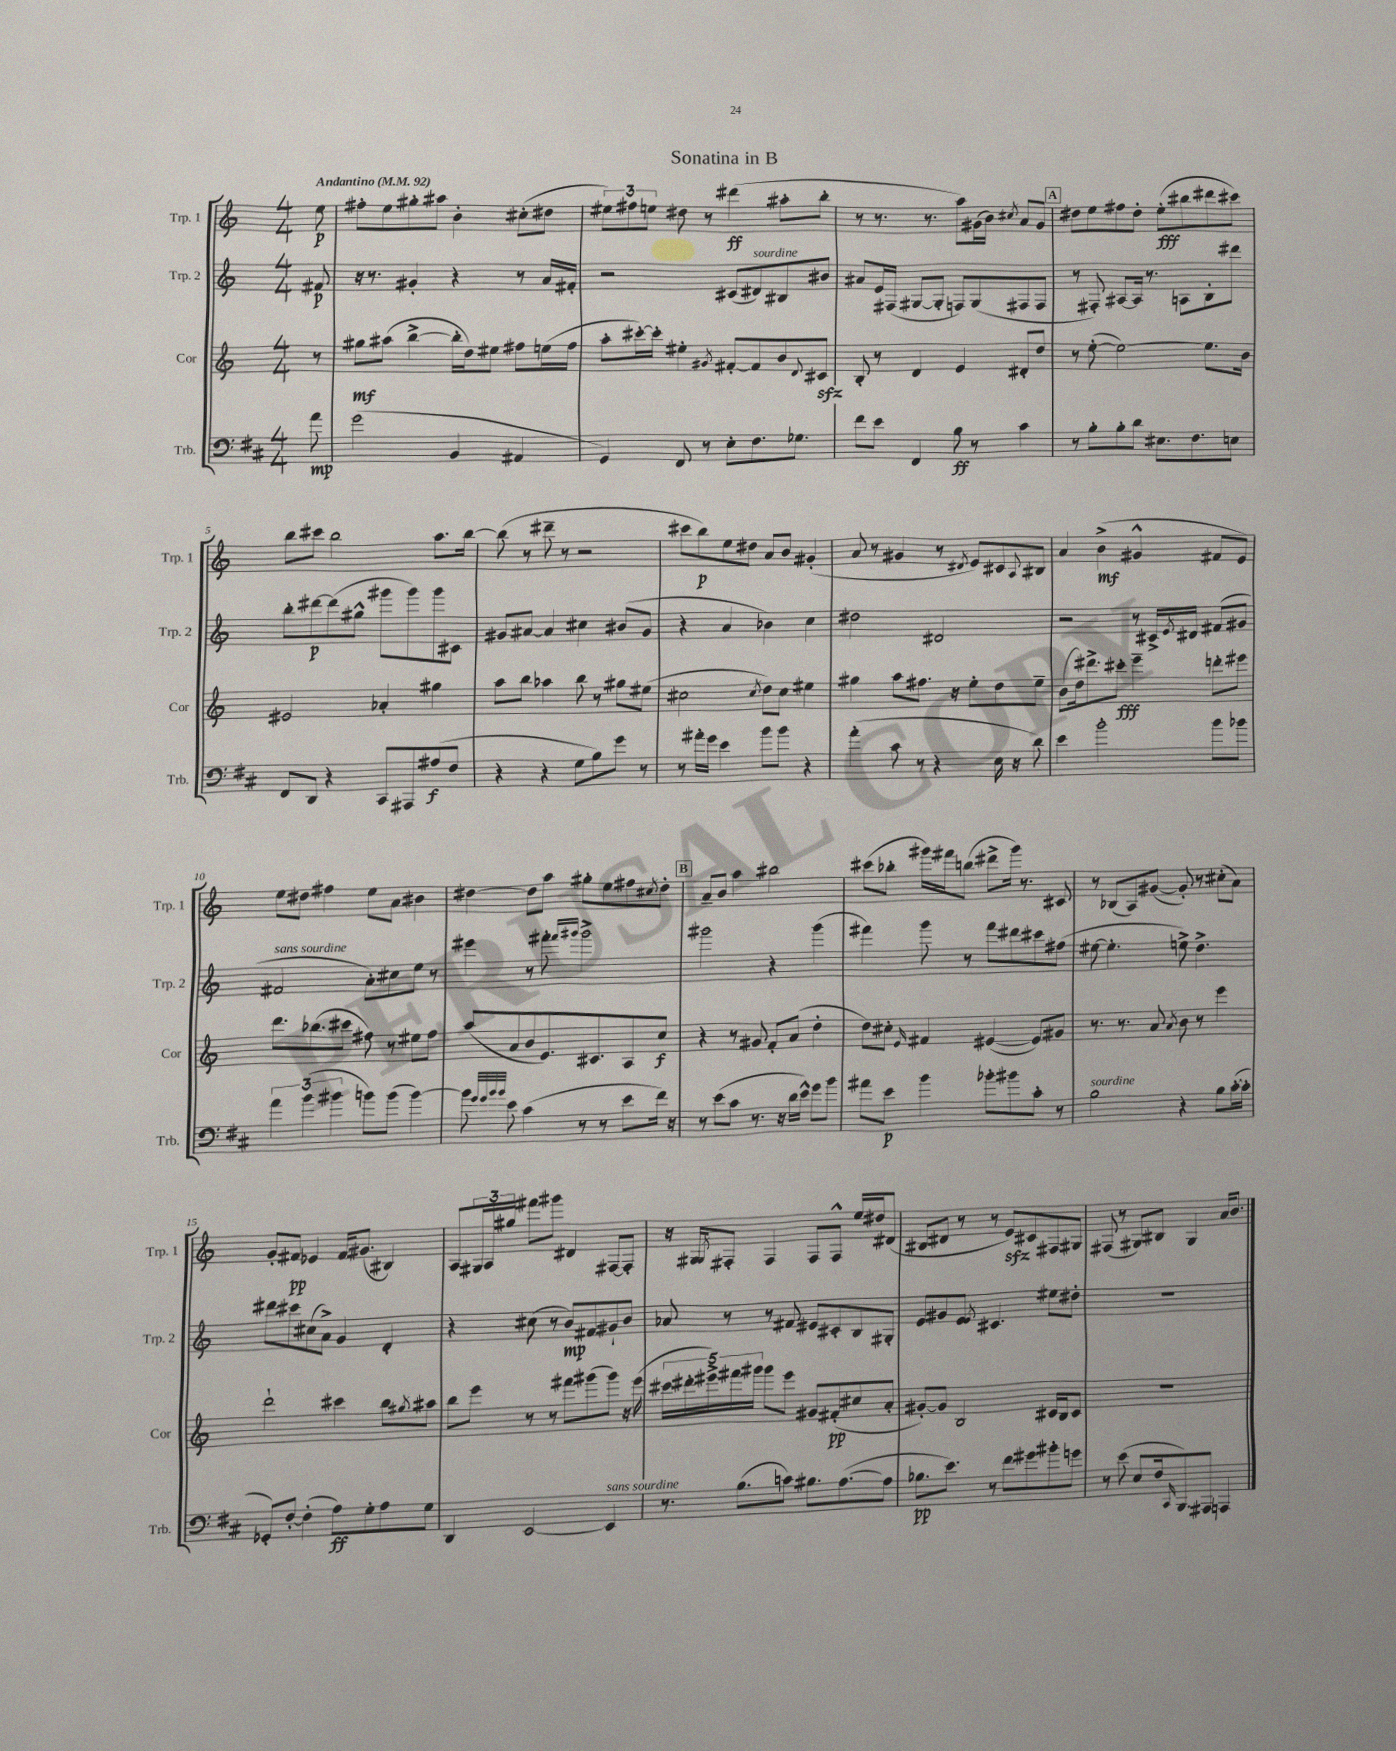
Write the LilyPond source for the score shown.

\header { title = "Sonatina in B" }
<<
\new StaffGroup <<
\new Staff = "s0" \with { instrumentName = "Trp. 1" shortInstrumentName = "Trp. 1" } {
    \clef treble \key c \major \numericTimeSignature \time 4/4 \partial 8 \tempo "Andantino" 4 = 92
    e''8\p |
    fis''8-. e''8 gis''8-. ais''8 b'4-. cis''8-.( dis''8 |
    \tuplet 3/2 { eis''8) fis''8 e''8 } dis''8 r8 dis'''4\ff( ais''8-. b''8-. |
    r8 r8. r8. a''8) gis'16( b'16) \acciaccatura { cis''8 } a'8 gis'8 |
    \mark \markup { \box "A" } dis''8 e''8 fis''8 dis''8-. e''8-.\fff( bis''8 dis'''8 cis'''8) |
    b''8 cis'''8 b''2 a''8. b''16~ |
    b''8( r8 dis'''8-- r8 r2 |
    cis'''8 b''8\p) e''8 dis''8 a'8 b'8 gis'4-.( |
    a'8 r8 gis'4 r8 \acciaccatura { dis'8 } e'8) cis'8 \appoggiatura { a8 } bis8 |
    a'4 b'4->\mf( gis'4-^ fis'8 e'8) |
    e''8 dis''8 fis''4 e''8 a'8 bis'4 |
    dis''4~ dis''8 a''8 gis''8-. e''8 fis''8 \acciaccatura { cis''8 } dis''8-. |
    \mark \markup { \box "B" } a'8-- b'8 a''4 bis''2 |
    cis'''8( bes''8-. gis'''16) fis'''16 b''8( dis'''8-> gis'''16) r8. cis'8 |
    r8 bes8( a8) gis'8~( gis'8-.) r8 cis''8-.( a'8) |
    g'8-. fis'8\pp ees'4 fis'16 gis'8.( bis4) |
    a8 \tuplet 3/2 { gis16 a16 gis''16 } fis'''8 gis'''8 dis'4 fis8~ fis8-. |
    r16 gis16 \acciaccatura { gis8 } fis8-. fis4 fis8 fis8-^ e''16 dis''16 dis'8( |
    bis8 dis'8 r8 r8 e'8\sfz) cis'8 fis8 gis8 |
    fis8( r8 gis8) bis8 gis4 a'16 b'8. \bar "|." |
}
\new Staff = "s1" \with { instrumentName = "Trp. 2" shortInstrumentName = "Trp. 2" } {
    \clef treble \key c \major \numericTimeSignature \time 4/4 \partial 8
    fis'8\p |
    r16 r8. gis'4-. r4 r8 a'16 fis'16-. |
    r2 cis'8( dis'8^\markup { \italic "sourdine" }) bis8 bis'8 |
    ais'8 e'16 fis16( gis8~ gis8-. f8) gis8( fis8 fis8 |
    \mark \markup { \box "A" } r8 fis8-.) ais8~ ais16 r8. a8 b8-. dis'''8 |
    b''8-. dis'''8~\p dis'''8( gis''8-^ gis'''8 gis'''8) gis'''8 cis'8 |
    gis'8 ais'8~ ais'4 cis''4 bis'8( gis'8 |
    r4 a'4 bes'4) c''4 |
    dis''2 dis'2 |
    r2 r8 cis'16-> \acciaccatura { e'8 } dis'16 fis'8( gis'8 |
    fis'2^\markup { \italic "sans sourdine" } a'8-.) cis''8 e''8 r8 |
    eis'''4 r8 fis'''8-. \grace { fis'''16 gis'''16 } gis'''2-> |
    \mark \markup { \box "B" } gis'''2 r4 gis'''4( |
    fis'''4) g'''8 r8 fis'''8 dis'''8 cis'''8 fis''8( |
    eis''8~ eis''4.-. e''8->) d''4.-> |
    dis'''8 cis'''8 cis''8( a'8->) g'4 d'4-. |
    r4 cis''8( r8 b'8\mp) fis'8 gis'8-! b'8 |
    aes'8 r8 r8 fis'8 eis'8 cis'8-. b8 gis8-. |
    e'8 gis'8 e'8 \acciaccatura { e'8 } cis'4. eis''8 dis''8-. |
    R1 \bar "|." |
}
\new Staff = "s2" \with { instrumentName = "Cor" shortInstrumentName = "Cor" } {
    \clef treble \key c \major \numericTimeSignature \time 4/4 \partial 8
    r8 |
    gis''8\mf ais''8( b''4~-> b''16-. d''16) eis''8 fis''8 e''16( fis''16 |
    a''8-. cis'''16~-.) cis'''16-. eis''4-. \acciaccatura { gis'8 } fis'8~-. fis'8 b'8 \appoggiatura { d'8 } cis'8\sfz |
    b8-. r8 d'4 e'4 dis'8-. d''8 |
    \mark \markup { \box "A" } r8 e''8~-.( e''2~) e''8. b'16 |
    eis'2 aes'4-. gis''4 |
    a''8 b''8 aes''4 b''8 r8 gis''8 eis''8( |
    cis''2 \acciaccatura { cis''8 } d''8) cis''8 eis''4 |
    gis''4 a''8 fis''8. r16 e''8-. d''8 e''8-- |
    b'8( d''16) dis'''8.-> cis'''8-.\fff e'''4-- d'''8-. eis'''8 |
    d'''8. bes''8.( cis'''8 fis''8) r8 eis''8 fis''8 |
    a''8( a'8 b'8 e'8.) cis'8. a8 c''8\f |
    \mark \markup { \box "B" } r4 r8 gis'8 f'8-. a'8( d''4-. |
    d''8) cis''8-. \grace { e'16 } fis'4 eis'4~( eis'8) gis'8 |
    r8. r8. a'8 \acciaccatura { a'8 } b'8 r8 e'''4 |
    d'''2-! cis'''4 b''8 \acciaccatura { gis''8 } ais''8 |
    b''8 e'''8 r8 r8 fis'''8 gis'''8( gis'''8) r16 e'''16( |
    \tuplet 5/4 { cis'''16 dis'''16-. eis'''16->) fis'''16 gis'''16 } gis'''8 eis'''8 gis'8 fis'8-.\pp( cis''8 a'8-. |
    gis'8~-.) gis'8 b2 cis'16 b16 cis'8 |
    R1 \bar "|." |
}
\new Staff = "s3" \with { instrumentName = "Trb." shortInstrumentName = "Trb." } {
    \clef bass \key d \major \numericTimeSignature \time 4/4 \partial 8
    a'8\mp |
    g'2( b,4 ais,4 |
    g,4) fis,8 r8 e8-. fis8. ges8. |
    fis'8 e'8 fis,4 b8\ff r8 cis'4 |
    \mark \markup { \box "A" } r8 b8-. b8-. d'8 eis8. fis8. e8 |
    fis,8 d,8 r4 cis,8 ais,,8 ais8\f( fis8 |
    r4 r4 g8 b8) g'8 r8 |
    r8 ais'16-. g'16 e'4 b'8 b'8 r4 |
    a'4-.( cis'8 r8 r4 e16 r16 d'8) |
    e'4 b'2-. b'8 bes'8 |
    \tuplet 3/2 { a'4 b'4( bis'4 } b'8) b'8( b'4~) |
    b'8 \grace { g'32 g'32 b'32 b'32 } e'8 cis'4( r8 r8 e'8 fis'16) r16 |
    \mark \markup { \box "B" } r8 e'8( cis'8 r8. r16 d'16 e'16-^) g'8 b'8 |
    ais'8 e'8\p b'4 bes'8-. bis'8 cis'8-. r8 |
    b2^\markup { \italic "sourdine" } r4 b8 cis'16~-.( cis'16-. |
    ges,8-.) fis8~-. fis4-.( a8\ff) g8-. a8 g8 |
    d,4 e,2~ e,4^\markup { \italic "sans sourdine" } |
    r8. b8.( c'8) bis8. a8.~( a8 |
    bes8.\pp e'8.) r8 fis'8 gis'8 bis'8-. g'8 |
    r8 e'8( e8 fis16 \grace { cis,16 } b,,8.) ais,,8 a,,4 \bar "|." |
}
>>
>>
